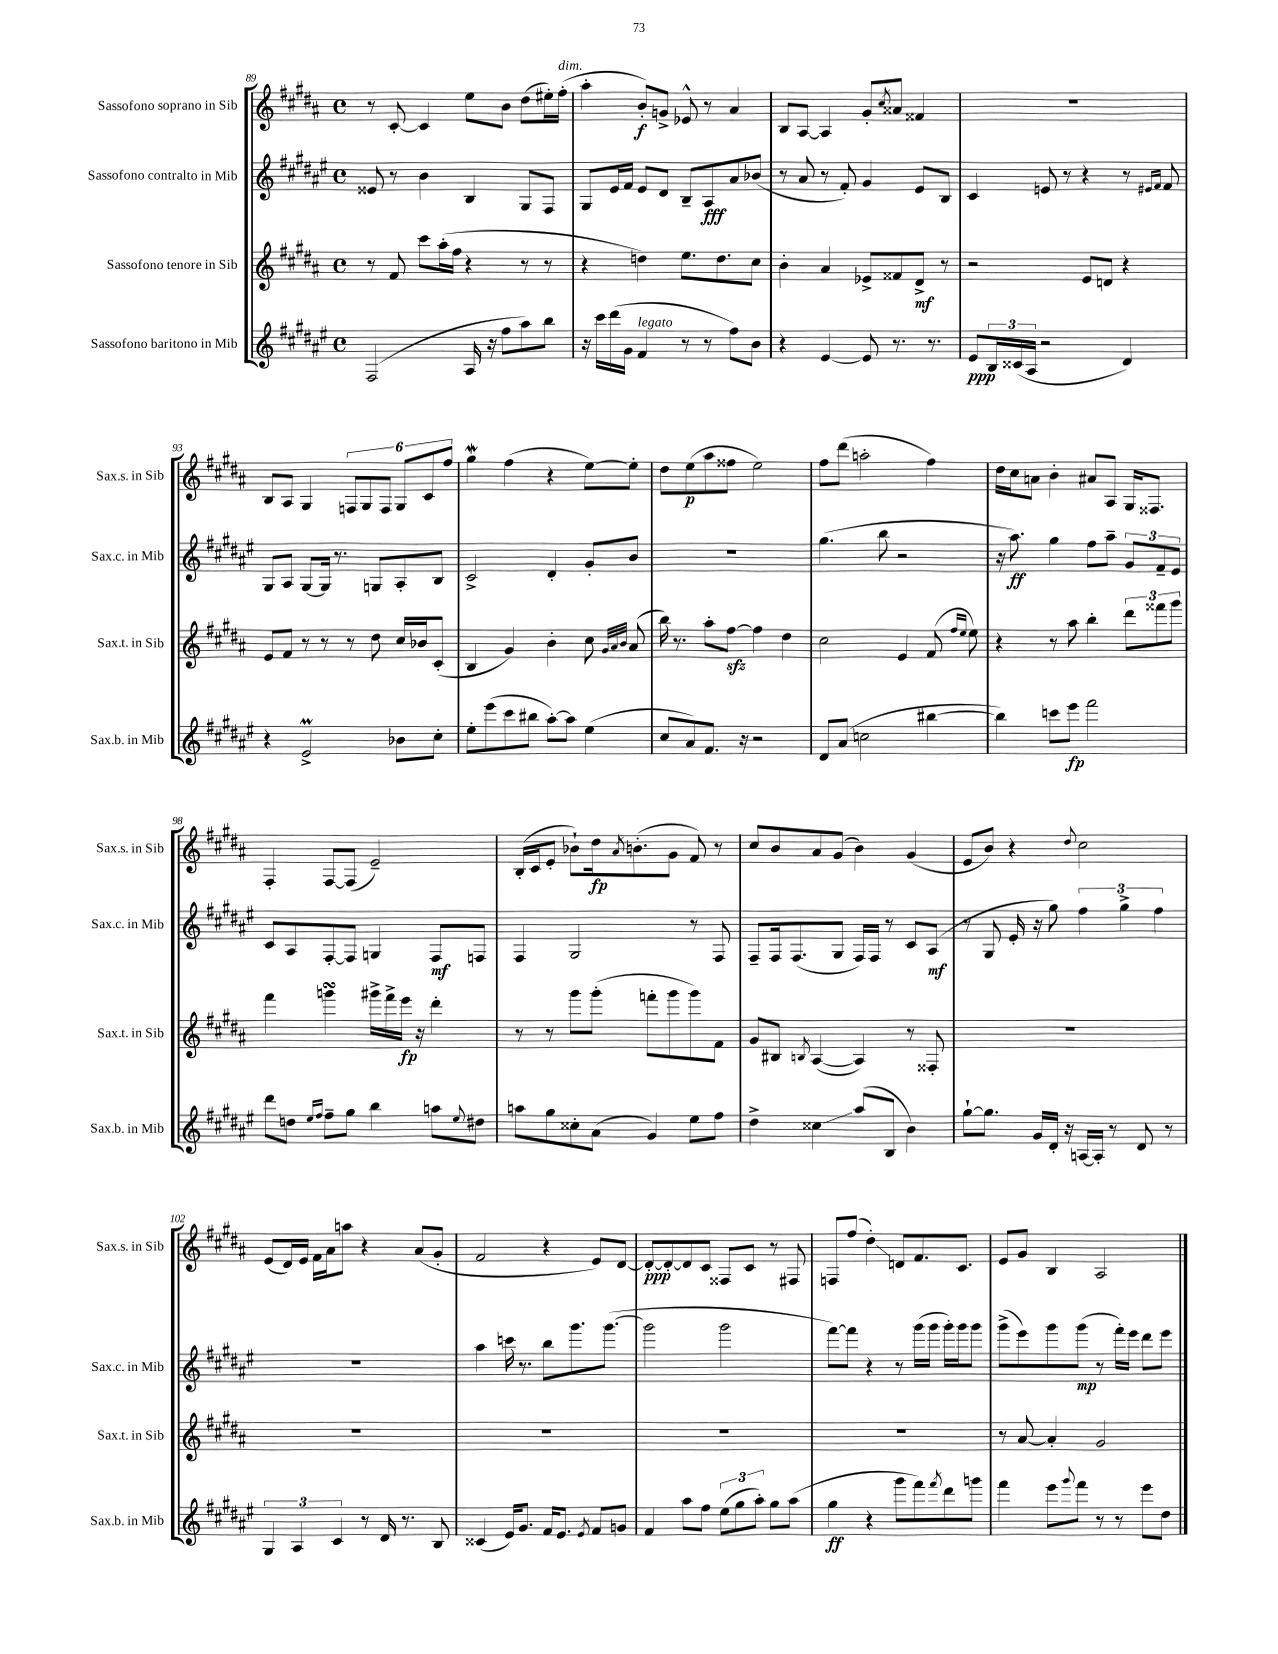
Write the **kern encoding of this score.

**kern	**kern	**kern	**kern
*staff4	*staff3	*staff2	*staff1
*clefG2	*clefG2	*clefG2	*clefG2
*k[f#c#g#d#a#e#]	*k[f#c#g#d#a#]	*k[f#c#g#d#a#e#]	*k[f#c#g#d#a#]
*M4/4	*M4/4	*M4/4	*M4/4
*met(c)	*met(c)	*met(c)	*met(c)
(2F#	8r	8e##	8r
.	8f#	8r	[8c#'
.	8ccc#	4b	4c#]
.	(16aa#'	.	.
.	16ff#	.	.
16A#	4r	4B	8ee
16r	.	.	.
8ff#	.	.	8b
8aa#)	8r	8G#	(8dd#
8bb	8r	8F#	16ee#')
.	.	.	(16ff#'
=	=	=	=
16r	4r	8G#	4aa#'
16ccc#	.	.	.
(16ddd#	.	16e#	.
16g#	.	16f#	.
4f#	4dd)	8e#	8b')
.	.	8d#	8g^
8r	8.ee	8B~	8e-^^
8r	.	8A#	8r
.	8.dd	.	.
8ff#)	.	8a#	4a#
8b	8cc#	(8b-	.
=	=	=	=
4r	4b'	8r	8B
.	.	8a#	[8A#
[4e#	4a#	8r	4A#]
.	.	8f#')	.
8e#]	8e-^	4g#	8g#'
.	.	.	8qcc#
8.r	8f##	.	8a##
.	8d#^	8e#	4f##
8.r	.	.	.
.	8r	8B	.
=	=	=	=
8e#	2r	4c#	1r
24B	.	.	.
(24c##	.	.	.
24A#	.	.	.
2r	.	8e	.
.	.	8r	.
.	8e	4r	.
.	8d	.	.
4d#)	4r	8r	.
.	.	16qqe#	.
.	.	16qqf#	.
.	.	8f#	.
=	=	=	=
4r	8e	8G#	8B
.	8f#	8A#	8A#
2e#^	8r	[8G#	4G#
.	8r	16G#]	.
.	.	8.r	.
.	8r	.	12F
.	.	.	12G#
.	8dd#	8G	.
.	.	.	12F
8b-	16cc#	8A#'	12G#
.	16b-	.	.
.	.	.	12c#
8cc#'	(8c#'	8B	.
.	.	.	12ff#
=	=	=	=
8ee#'	4B	2c#^	4gg#
(8eee#	.	.	.
8ccc#	4g#)	.	(4ff#
8bb#	.	.	.
[8aa#')	4b'	4d#'	4r
8aa#]	.	.	.
(4ee#	8cc#	8g#'	[8ee)
.	32qqg#	.	.
.	32qqa#	.	.
.	32qqb	.	.
.	(8a#	8b	8ee']
=	=	=	=
8cc#	16bb)	1r	8dd#
.	8.r	.	.
8a#)	.	.	(8ee
8.f#	8aa#'	.	8aa#
.	[8ff#	.	8ff##
16r	.	.	.
2r	4ff#]	.	2ee)
.	4dd#	.	.
=	=	=	=
8d#	2cc#	(4.gg#	8ff#
(8a#	.	.	(8ddd#
2cc	.	.	2aa'
.	.	8bb	.
.	4e	2r	.
[4bb#	(8f#	.	4ff#)
.	16qqff#	.	.
.	16qqee	.	.
.	8ee)	.	.
=	=	=	=
4bb#])	4r	16r	16dd#
.	.	8.aa#)	16cc#
.	.	.	8a
8ccc	8r	4gg#	4b'
8eee#	8aa#	.	.
2fff#	4bb'	8ff#	8a#
.	.	8aa#~	8A#
.	12ddd#	12g#	16G#
.	.	.	8.F##
.	12fff##	12f#~	.
.	12ggg#	12e#	.
=	=	=	=
8ddd#	4fff#	8c#	4F#'
8dd	.	8A#	.
16qqee#	.	.	.
16qqff#	.	.	.
8ff#~	4ggg	[8F#'	[8F#
8gg#	.	8F#]	(8F#]
4bb	16ggg#^	4G	2e~)
.	16fff#^	.	.
.	16eee	.	.
.	16r	.	.
8aa	4ddd#'	8F#	.
8qqee#	.	.	.
8dd#	.	8F	.
=	=	=	=
8aa	8r	4F#	(16B'
.	.	.	16c#
8gg#	8r	.	8e'
8cc##'	8ggg#	2G#	8b-`)
(8a#	(8ggg#'	.	16dd#
.	.	.	8qa#
.	.	.	(8.b'
4g#)	8fff'	.	.
.	8ggg#	.	8g#
8ee#	8ggg#)	8r	8f#)
8ff#	8f#	8F#	8r
=	=	=	=
4dd#^	8g#	8F#~	8cc#
.	8B#	16F#	8b
.	.	(8.F#	.
.	8qB	.	.
4cc##	([4A#	.	8a#
.	.	8G#	(8g#
(8aa#	4A#])	16F#)	4b)
.	.	16F#	.
8B	.	8r	.
4b)	8r	8c#	(4g#
.	8F##'	(8A#	.
=	=	=	=
[8gg#`	1r	8r	8e
8.gg#]	.	8G#	8b)
.	.	16e#'	4r
16g#	.	16r	.
16d#'	.	8gg#)	.
16r	.	.	.
.	.	.	8qqdd#
[16A	.	6ff#	2cc#
16A']	.	.	.
8r	.	.	.
.	.	6gg#^	.
8d#	.	.	.
.	.	6ff#	.
8r	.	.	.
=	=	=	=
6G#	1r	1r	(8e
.	.	.	16d#)
6A#	.	.	.
.	.	.	16e
.	.	.	16f#
.	.	.	16a#
6c#	.	.	.
.	.	.	8aa
8r	.	.	4r
16d#	.	.	.
8.r	.	.	.
.	.	.	(8a#
8B	.	.	8g#'
=	=	=	=
(4c##	1r	4aa#	2f#
16e#)	.	16ccc	.
8.g#	.	8.r	.
16f#	.	8bb	4r
8.e#	.	.	.
.	.	8.ggg#	.
8qe#	.	.	.
8f#	.	.	8e)
.	.	([8.ggg#	.
8g	.	.	[8d#
=	=	=	=
4f#	1r	2ggg#]	8d#'_
.	.	.	8d#'_
8aa#	.	.	8d#]
8ff#	.	.	8c#
(12ee#	.	2ggg#	8F##
12gg#	.	.	.
.	.	.	8c#
12aa#')	.	.	.
8gg#	.	.	8r
(8aa#	.	.	8F#
=	=	=	=
4gg#	1r	[8fff#)	8F
.	.	8fff#]	(8ff#
4r	.	4r	4dd#')
8ggg#	.	8r	8d
8fff#)	.	(16ggg#	8.f#
.	.	16ggg#	.
8qfff#	.	.	.
8ddd#	.	16ggg#')	.
.	.	16ggg#	8.c#
8ggg	.	8ggg#	.
=	=	=	=
4fff#	8r	(8ggg#^	8e
.	[8a#	8eee#)	8g#
8eee#	4a#']	8ggg#	4B
8qqggg#	.	.	.
8fff#	.	(8ggg#	.
8r	2g#	8r	2A#
8r	.	16fff#')	.
.	.	16eee#	.
8eee#	.	8ddd#	.
8dd#	.	8eee#	.
==	==	==	==
*-	*-	*-	*-
